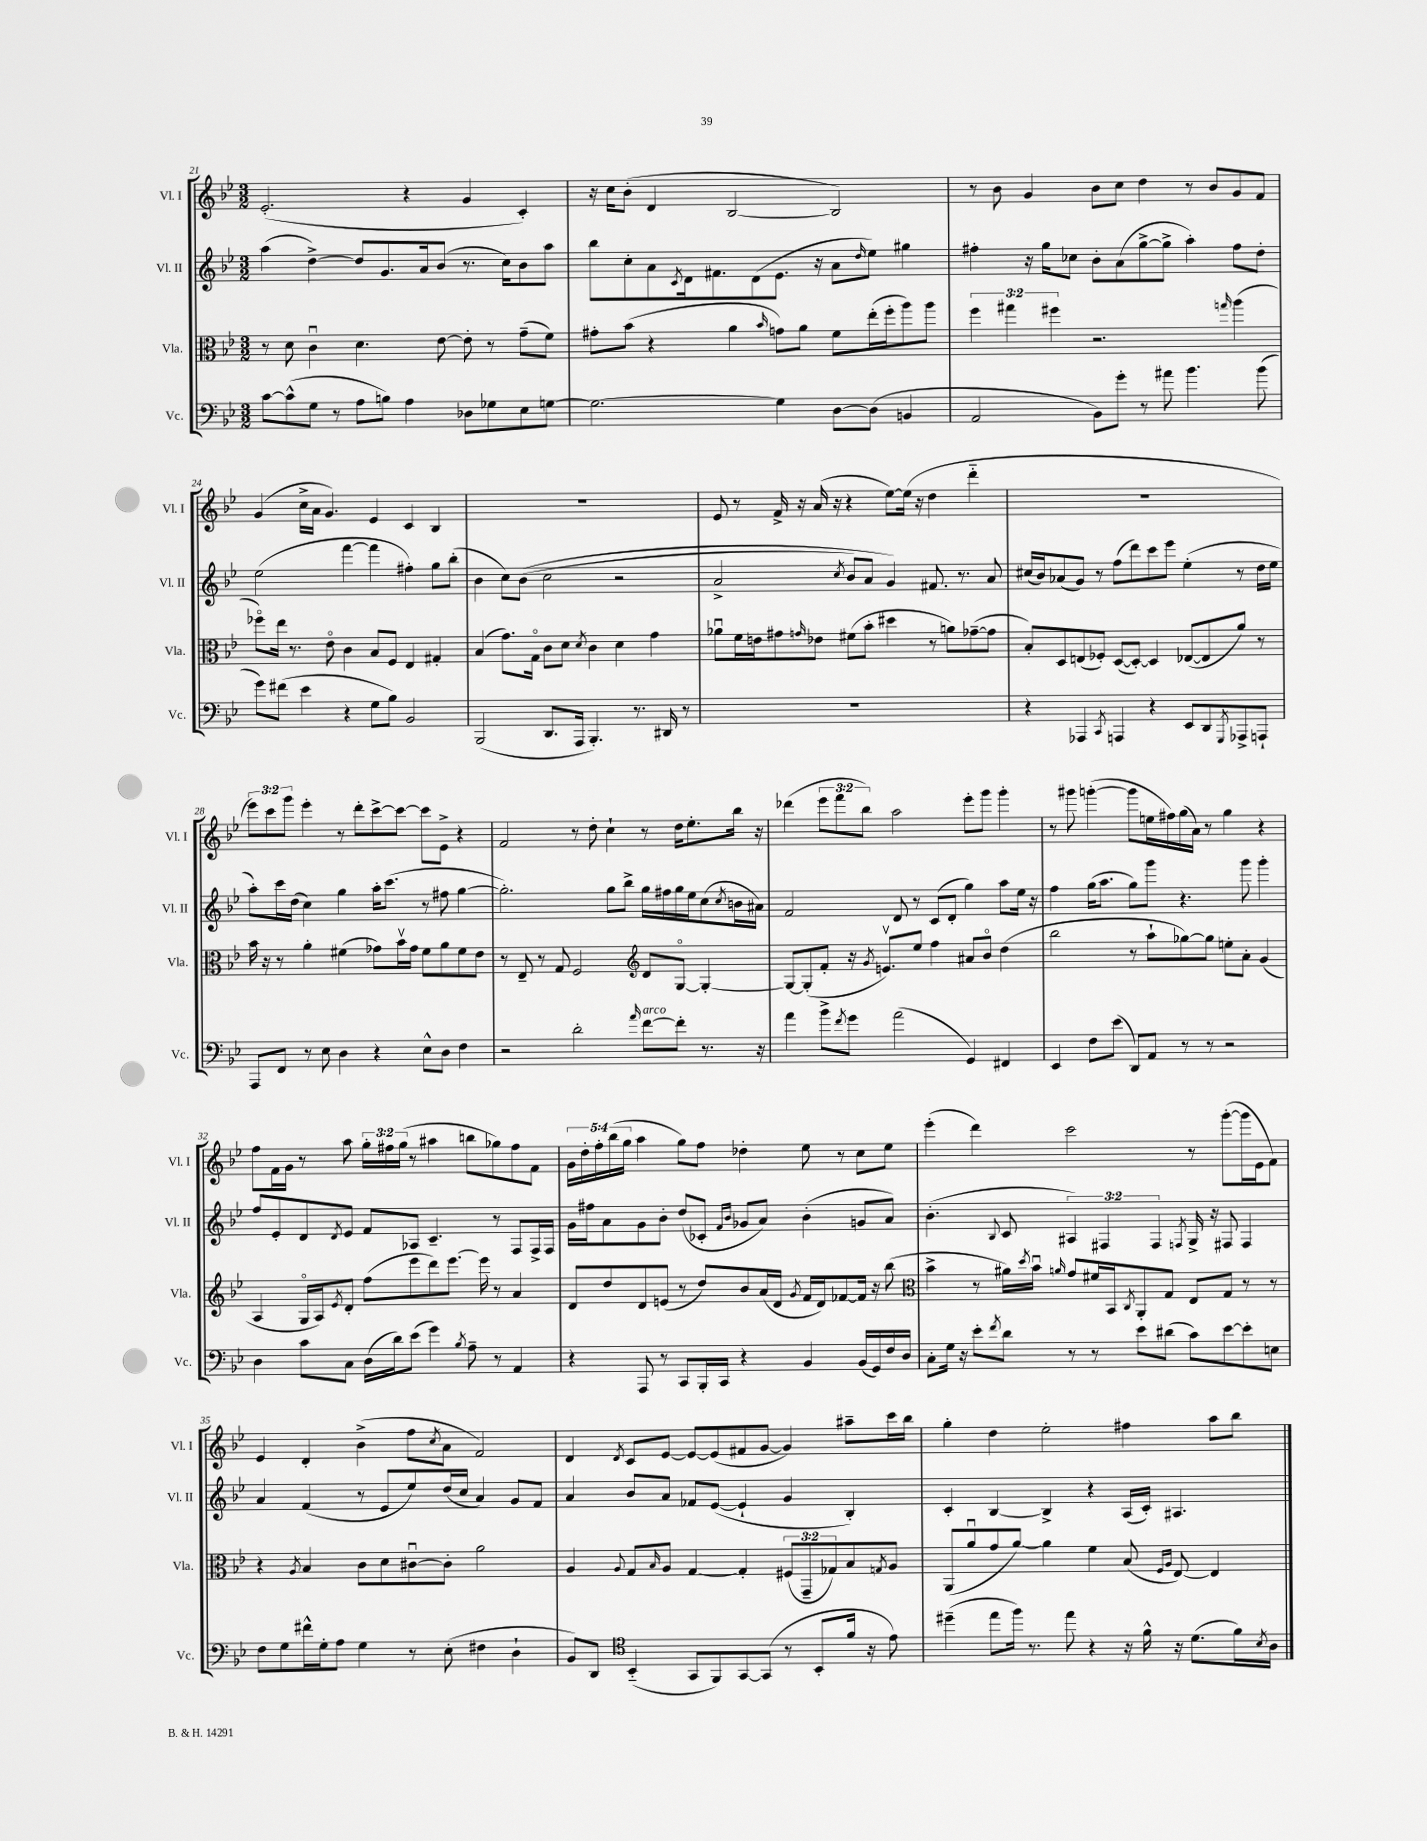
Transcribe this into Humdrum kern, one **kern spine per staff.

**kern	**kern	**kern	**kern
*staff4	*staff3	*staff2	*staff1
*clefF4	*clefC3	*clefG2	*clefG2
*k[b-e-]	*k[b-e-]	*k[b-e-]	*k[b-e-]
*M3/2	*M3/2	*M3/2	*M3/2
[8c	8r	(4aa	(2.e-'
(8c^^]	8d	.	.
8G	4cu	[4dd^)	.
8r	.	.	.
8A	4.d	8dd]	.
8B)	.	8.g	.
4A	.	.	4r
.	.	16a	.
.	[8e-	(8b-	.
8D-	8e-']	8.r	4g
8G-	8r	.	.
.	.	16cc)	.
8E-	(8g~	8b-	4c')
[8G	8f)	8aa	.
=	=	=	=
2.G_	8g#'	8bb-	16r
.	.	.	16cc
.	(8b-	8cc'	(8b-'
.	4r	8a	4d
.	.	8qc	.
.	.	16d	.
.	.	8.f#	.
.	4a	.	[2B-
.	.	(8d	.
.	16qqb-	.	.
4G]	8g)	8.e-	.
.	8a	.	.
.	.	16r	.
[8D	8f	8a	2B-])
.	.	16qqdd	.
(8D]	(16ee-'	8ee-)	.
.	16ff'	.	.
4BB	8aa)	4gg#	.
.	8aa	.	.
=	=	=	=
2AA	6ff	4ff#'	8r
.	.	.	8b-
.	6gg#	.	.
.	.	16r	4g
.	.	16gg	.
.	6ff#	.	.
.	.	8cc-	.
8BB-)	2.r	8b-'	8b-
8g'	.	(8a	8cc
8r	.	[8gg^	4dd
8a#	.	8gg^]	.
4.b-	.	4aa')	8r
.	.	.	8b-
.	16qqgg	.	.
.	(4aa	8ff#	8g
(8b-	.	8dd'	8f
=	=	=	=
8g)	8ff-o)	(2ee-	(4g
(8f#	16ee-	.	.
.	8.r	.	.
4e-	.	.	16cc^
.	.	.	16a
.	8e-o	.	4.g)
4r	4c	[4fff	.
8G	8B-	4fff]	4e-
8B-)	8F	.	.
2BB-	4E-	4ff#')	4c
.	4G#'	8gg	4B-
.	.	(8bb-'	.
=	=	=	=
(2BBB-	(4B-	4b-	1.r
.	8.g)	8cc)	.
.	.	&((8b-	.
.	16Go	.	.
8.DD	8c	2cc	.
.	8d	.	.
16AAA	.	.	.
.	8qd	.	.
4.BBB-')	4c	.	.
.	4d	2r	.
8.r	.	.	.
.	4g	.	.
16DD#	.	.	.
8r	.	.	.
=	=	=	=
1.r	8a-u	2a^	8e-
.	16f	.	8r
.	16e	.	.
.	8g#	.	16f^
.	.	.	16r
.	16qqg	.	.
.	8e-	.	(16a
.	.	.	16r
.	.	8qcc	.
.	(8f#	8b-)	4r
.	8b-'	8a	.
.	4dd#	4g&)	[8ee-)
.	.	.	(16ee-]
.	.	.	16r
.	8r	8.f#	4dd
.	8a)	.	.
.	.	8.r	.
.	([8g-~	.	4ddd'~
.	8g-]	8a	.
=	=	=	=
4r	8B-')	(16cc#	1.r
.	.	16b-)	.
.	8D	(8a-	.
4AAA-	(8E	8g)	.
.	8F-')	8r	.
8qCC	.	.	.
4AAA	([8D	(8ff	.
.	8D'_)	8ddd)	.
4r	4D]	8ccc	.
.	.	8eee-	.
8EE-	([8E-	(4ee-'	.
8DD	8E-]	.	.
8qGGG	.	.	.
8AAA-^	8a)	8r	.
8AAA`	8r	16dd	.
.	.	16ee-	.
=	=	=	=
8AAA	16b-	8aa')	12eee-)
.	16r	.	.
.	.	.	12ccc
8FF	8r	16ccc	.
.	.	.	12ggg
.	.	(16dd	.
8r	4a'	4cc)	4eee-'
8E-	.	.	.
4D	(4f#	4gg	8r
.	.	.	8ddd'
4r	8g-)	16aa'	[8ccc^
.	.	(8.ccc	.
.	16b-v	.	8ccc_
.	16g-	.	.
8E-^^	8f#	8r	8ccc]
8D	8a	8ff#	8e-^
4F	8f#	[4gg	4r
.	8e-	.	.
=	=	=	=
2r	8r	2.gg'])	2f
.	8E-~	.	.
.	8r	.	.
.	8G	.	.
2d'	2F	.	8r
.	.	.	8dd'
.	.	8gg	4cc`
.	.	8bb-^	.
*	*clefG2	*	*
16qqa	.	.	.
[8f	8d	16gg	8r
.	.	16ff#	.
8f']	[8Go	16gg	16dd
.	.	16ee-	8.ee-'
8.r	4G'_	(8cc	.
.	.	8qcc	.
.	.	16b	16bb-
16r	.	16a#)	16r
=	=	=	=
4a	8G_	2f	(4ddd-
.	(8G']	.	.
8b-^	8f'	.	12eee-
.	.	.	12fff
8qf	.	.	.
8g	16r	.	.
.	.	.	12bb-)
.	8qg	.	.
.	8.ev)	.	.
(2a	.	8d	2aa
.	8ee-	8r	.
.	4ff	(8c	.
.	.	8d'	.
4GG)	8a#	4gg)	8eee-'
.	8b-o	.	8ggg
4FF#	(4dd	8aa	4ggg'
.	.	16ee-	.
.	.	16r	.
=	=	=	=
4EE-	2bb-	4ff	8r
.	.	.	8ggg#
8F	.	(16gg	([4ggg'
.	.	8.aa	.
(8e-	.	.	.
8DD)	8r	8gg)	8ggg]
8AA	8aa`	8ggg	16ee
.	.	.	16ff#)
8r	[8gg-)	4.r	(16gg
.	.	.	16a)
8r	8gg-]	.	8r
2r	8ee'	.	4gg
.	8a'	8ggg	.
.	(4g	4ggg'	4r
=	=	=	=
4D	4A	8ff	8ff
.	.	8e-'	16f
.	.	.	16g
8c	16Go	8d	8r
.	16A)	.	.
.	8qe-	8qd	.
8C	8d'	8e-	8aa
(16D	(8ff	8f	24gg'
.	.	.	24ff#
16d)	.	.	.
.	.	.	(24gg
(8e-	8eee-	8A-	8r
4g)	8ddd)	4.c~	4aa#
.	[8.eee-	.	.
8qB-	.	.	.
8A~	.	.	8bb
.	16eee-]	.	.
8r	8r	8r	8gg-)
4AA	4a	8F	8ff#
.	.	16F^	8f
.	.	16F	.
=	=	=	=
4r	8d	16g	20g
.	.	.	20dd'
.	.	16ff#	.
.	.	.	20ff'
.	8dd	8a	.
.	.	.	(20bb-
.	.	.	20gg
8AAA	8d	8g	4aa
8r	(8e	8b-'	.
8CC	8r	(8dd	8gg)
16BBB-'	8dd)	8c-'	8ff
16CC	.	.	.
.	.	16qqf	.
.	.	16qqb-	.
4r	8b-	8g-	4dd-'
.	(16a	8a)	.
.	16d	.	.
.	8qg	.	.
4BB-	16f	(4b-'	8ee-
.	16d)	.	.
.	[8f-	.	8r
(16BB-	16f-]	8g	8cc
16GG)	16r	.	.
16F	(8bb-	8a)	8ee-
16D	.	.	.
=	=	=	=
*	*clefC3	*	*
8C'	4b-^	(4.b-'	(4eee-'
16G	.	.	.
16r	.	.	.
8e-'	8r	.	4ddd)
8qf	.	8qqB-	.
8d	16a#)	8c	.
.	8qdd	.	.
.	16b-u	.	.
.	16qqa	.	.
8r	8g	6A#)	2ccc
8r	16f#	.	.
.	.	6F#	.
.	16BB-	.	.
.	8qC	.	.
8e-	8AA'	.	.
.	.	6F#	.
(8d#	8G	.	.
.	.	8qF	.
8c)	8E-	16G^	8r
.	.	16r	.
[8e-	8G	8F#	([8ggg'
8e-']	8r	4F#	16ggg]
.	.	.	16e-
8E	8r	.	8f)
=	=	=	=
8F	4r	4a	4e-
8G	.	.	.
.	8qA	.	.
16f#^^	4B-	(4f	4d'
16G'	.	.	.
8A	.	.	.
4G	8c	8r	(4b-^
.	8d	8e-	.
8r	[8c#u	8ee-)	8ff
.	.	.	8qcc
(8E-'	8c#']	(16dd	8a
.	.	16cc	.
4F#	2a	4a)	2f)
4D`	.	8g	.
.	.	8f	.
=	=	=	=
8BB-)	4A	4a	4d
8DD	.	.	.
*clefC4	*	*	*
.	8qqA	.	8qd
(4BB-'~	8G	8b-	8c
.	16qqB-	.	.
.	8A	8a	[8e-
8GG	[4G	8f-	8e-_
8FF)	.	([8e-	(8e-]
[8GG	4G']	4e-`]	8f#
(8GG]	.	.	[8g
8r	(12F#	4g	4g])
.	12GG~	.	.
8BB-'	.	.	.
.	12G-)	.	.
16f	8B-	4B-')	8aa#~
16r	.	.	.
.	8qG	.	.
8e-)	8A	.	16ccc
.	.	.	16bb-
=	=	=	=
(4dd#~	(8AA	4c'	4gg'
.	8au	.	.
8ee-	8g	[4B-	4dd
16ff)	[8a)	.	.
8.r	.	.	.
.	4a]	4B-^]	2ee-'
8ee-	.	.	.
4r	4f	4r	.
16r	(8B-	(16A	4ff#
16f^^	.	16c')	.
.	16qqF	.	.
.	16qqA	.	.
16r	[8E-)	4.A#	.
(8.d	.	.	.
.	4E-]	.	8aa
16f)	.	.	8bb-
8qB-	.	.	.
16A	.	.	.
==	==	==	==
*-	*-	*-	*-
